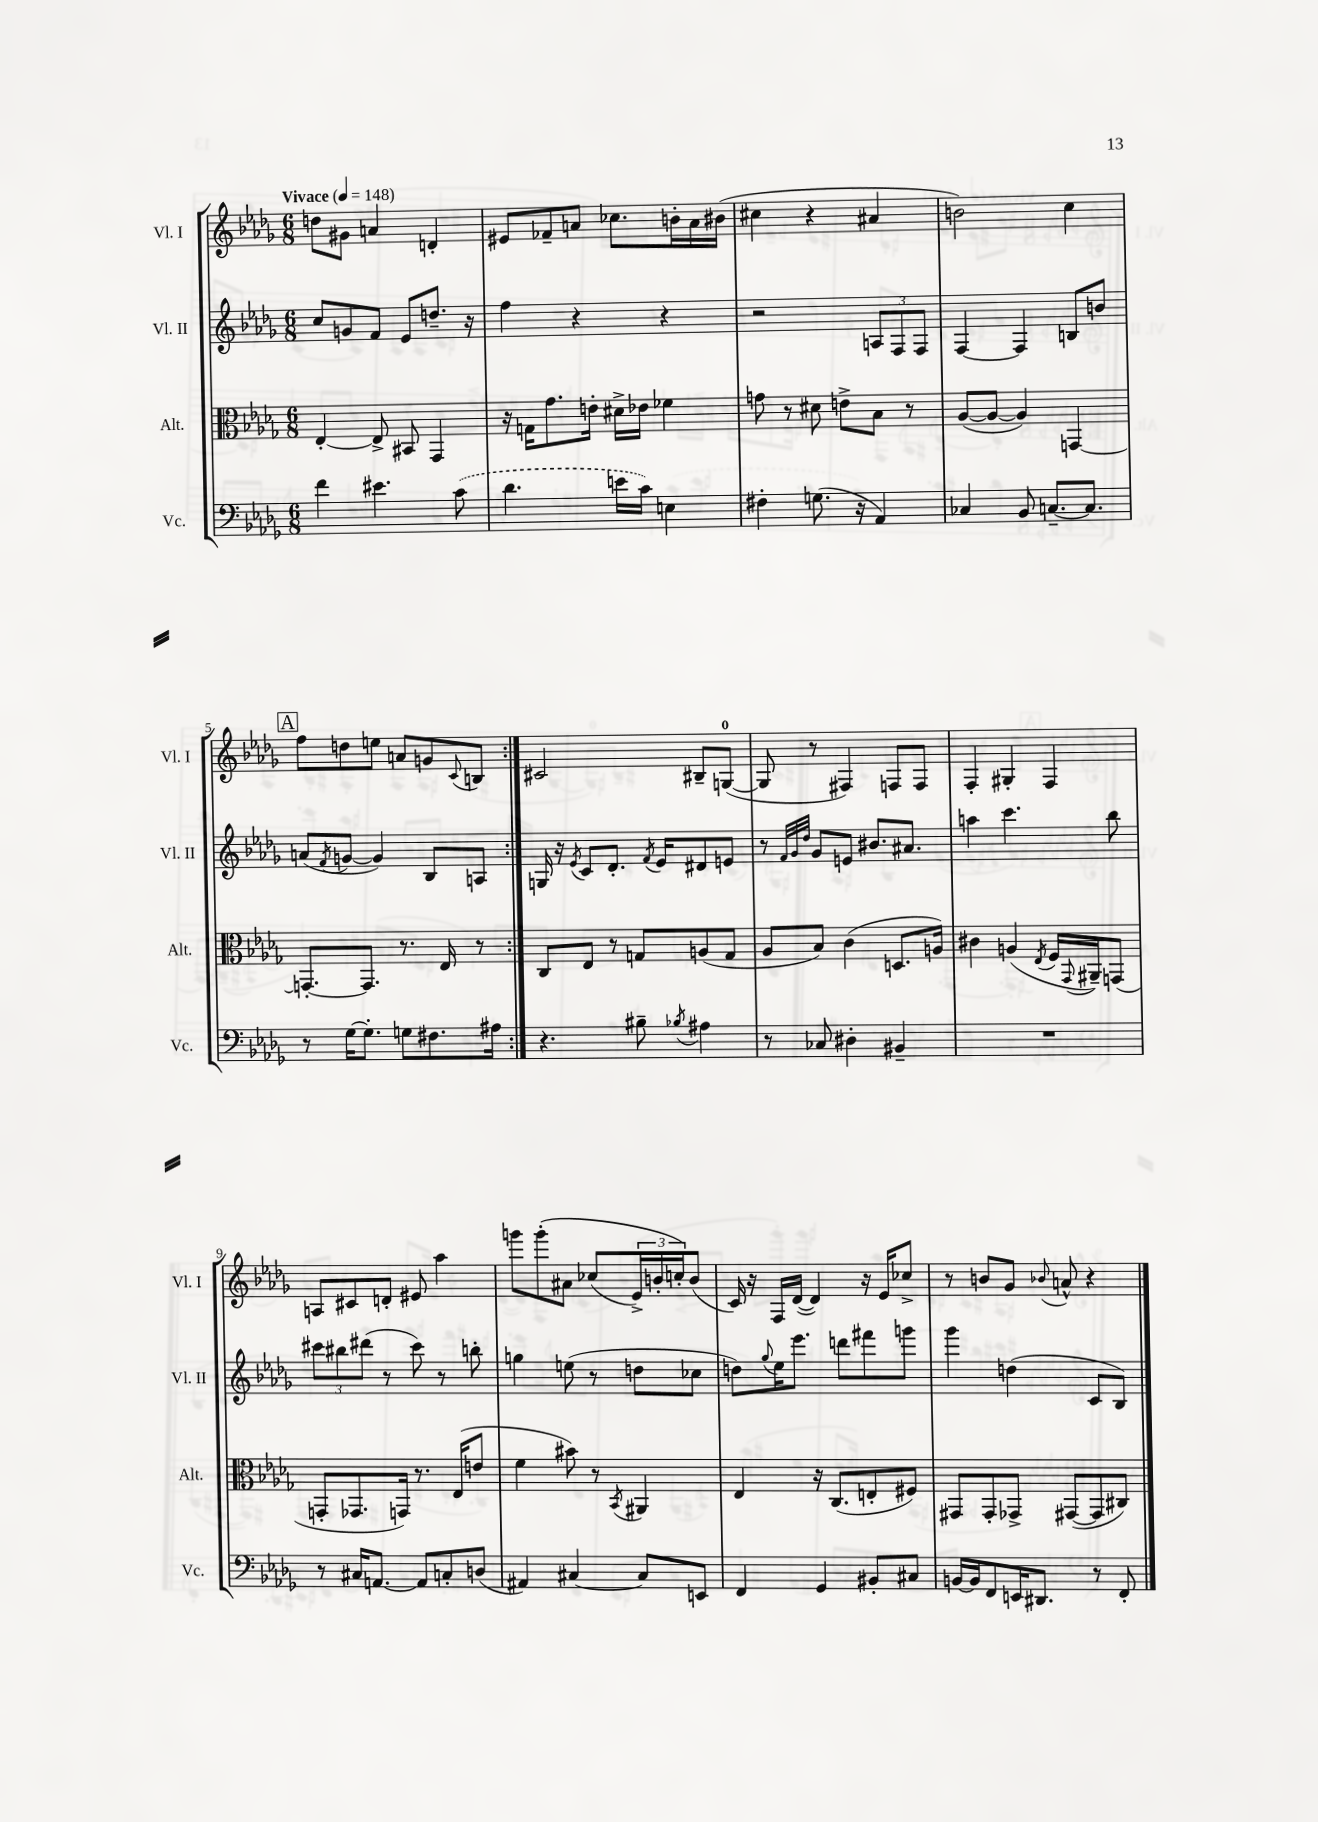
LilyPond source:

<<
\new StaffGroup <<
\new Staff = "s0" \with { instrumentName = "Vl. I" shortInstrumentName = "Vl. I" } {
    \clef treble \key des \major \numericTimeSignature \time 6/8 \tempo "Vivace" 4 = 148
    \repeat volta 2 { d''8 gis'8 a'4 d'4-. |
    eis'8 fes'8-- a'8 ces''8. b'16-. a'16 bis'16( |
    cis''4 r4 ais'4 |
    b'2) c''4 |
    \mark \markup { \box "A" } f''8 d''8 e''8 a'8 g'8 \appoggiatura { c'8 } b8 | }
    cis'2 bis8-- g8-0~( |
    g8 r8 fis4) f8 f8 |
    f4-. gis4-. f4 |
    a8 cis'8 d'8-. eis'8 aes''4 |
    g'''8 g'''8-.\( ais'8 ces''8( \tuplet 3/2 { ees'16->) b'16-. c''16-.\) } b'8( |
    c'16) r16 f16 des'16~( des'4) r16 ees'16 ces''8-> |
    r8 b'8 ges'8 \appoggiatura { bes'8 } a'8-^ r4 \bar "|." |
}
\new Staff = "s1" \with { instrumentName = "Vl. II" shortInstrumentName = "Vl. II" } {
    \clef treble \key des \major \numericTimeSignature \time 6/8
    \repeat volta 2 { c''8 g'8 f'8 ees'8 d''8.-- r16 |
    f''4 r4 r4 |
    r2 \tuplet 3/2 { a8 f8 f8 } |
    f4~ f4 b8 b'8 |
    \mark \markup { \box "A" } a'8( \acciaccatura { f'8 } g'8~ g'4) bes8 a8 | }
    g16 r16 \acciaccatura { ees'8 } c'8 des'8.-. \acciaccatura { f'8 } ees'16 dis'8 e'8 |
    r8 \grace { f'32 ges'32 des''32 } ges'8 e'8 bis'8. ais'8. |
    a''4 c'''4. bes''8 |
    \tuplet 3/2 { cis'''8 bis''8 dis'''8( } r8 cis'''8) r8 b''8-. |
    g''4 e''8( r8 d''8 ces''8 |
    d''8) \appoggiatura { ges''8 } ees''16 ees'''8. d'''8 fis'''8 g'''8 |
    ges'''4 d''4( c'8 bes8) \bar "|." |
}
\new Staff = "s2" \with { instrumentName = "Alt." shortInstrumentName = "Alt." } {
    \clef alto \key des \major \numericTimeSignature \time 6/8
    \repeat volta 2 { ees4~-. ees8-> bis,8 ges,4 |
    r16 g16 ges'8. e'16-. dis'16-> ees'16 fes'4 |
    g'8 r8 dis'8 e'8-> bes8 r8 |
    aes8~( aes8~ aes4) g,4~ |
    \mark \markup { \box "A" } g,8.~-. g,8. r8. ees16 r8 | }
    c8 ees8 r8 g8 a8( g8 |
    aes8 bes8) c'4( d8. a16) |
    cis'4 a4( \acciaccatura { ees8 } f16 \appoggiatura { ges,8 } ais,16--) g,8( |
    g,8-. ges,8. g,16) r8. ees16( e'8 |
    f'4 bis'8) r8 \acciaccatura { bes,8 } ais,4 |
    ees4 r16 c8.( e8-. fis8) |
    gis,8 gis,8-. ges,8-> gis,8~( gis,8 cis8) \bar "|." |
}
\new Staff = "s3" \with { instrumentName = "Vc." shortInstrumentName = "Vc." } {
    \clef bass \key des \major \numericTimeSignature \time 6/8
    \repeat volta 2 { f'4 eis'4. \once \slurDashed c'8( |
    des'4. e'16 c'16) e4 |
    fis4-. g8.( r16 aes,4) |
    ces4 bes,8 c8.~-- c8. |
    \mark \markup { \box "A" } r8 ges16~ ges8.-. g8 fis8. ais16 | }
    r4. bis8-- \acciaccatura { bes8 } ais4 |
    r8 ces8 dis4-. bis,4-- |
    R2. |
    r8 cis16 a,8.~ a,8 c8-. d8( |
    ais,4) cis4~ cis8 e,8 |
    f,4 ges,4 bis,8-. cis8 |
    b,16~ b,16 f,8 e,16 dis,8. r8 f,8-. \bar "|." |
}
>>
>>
